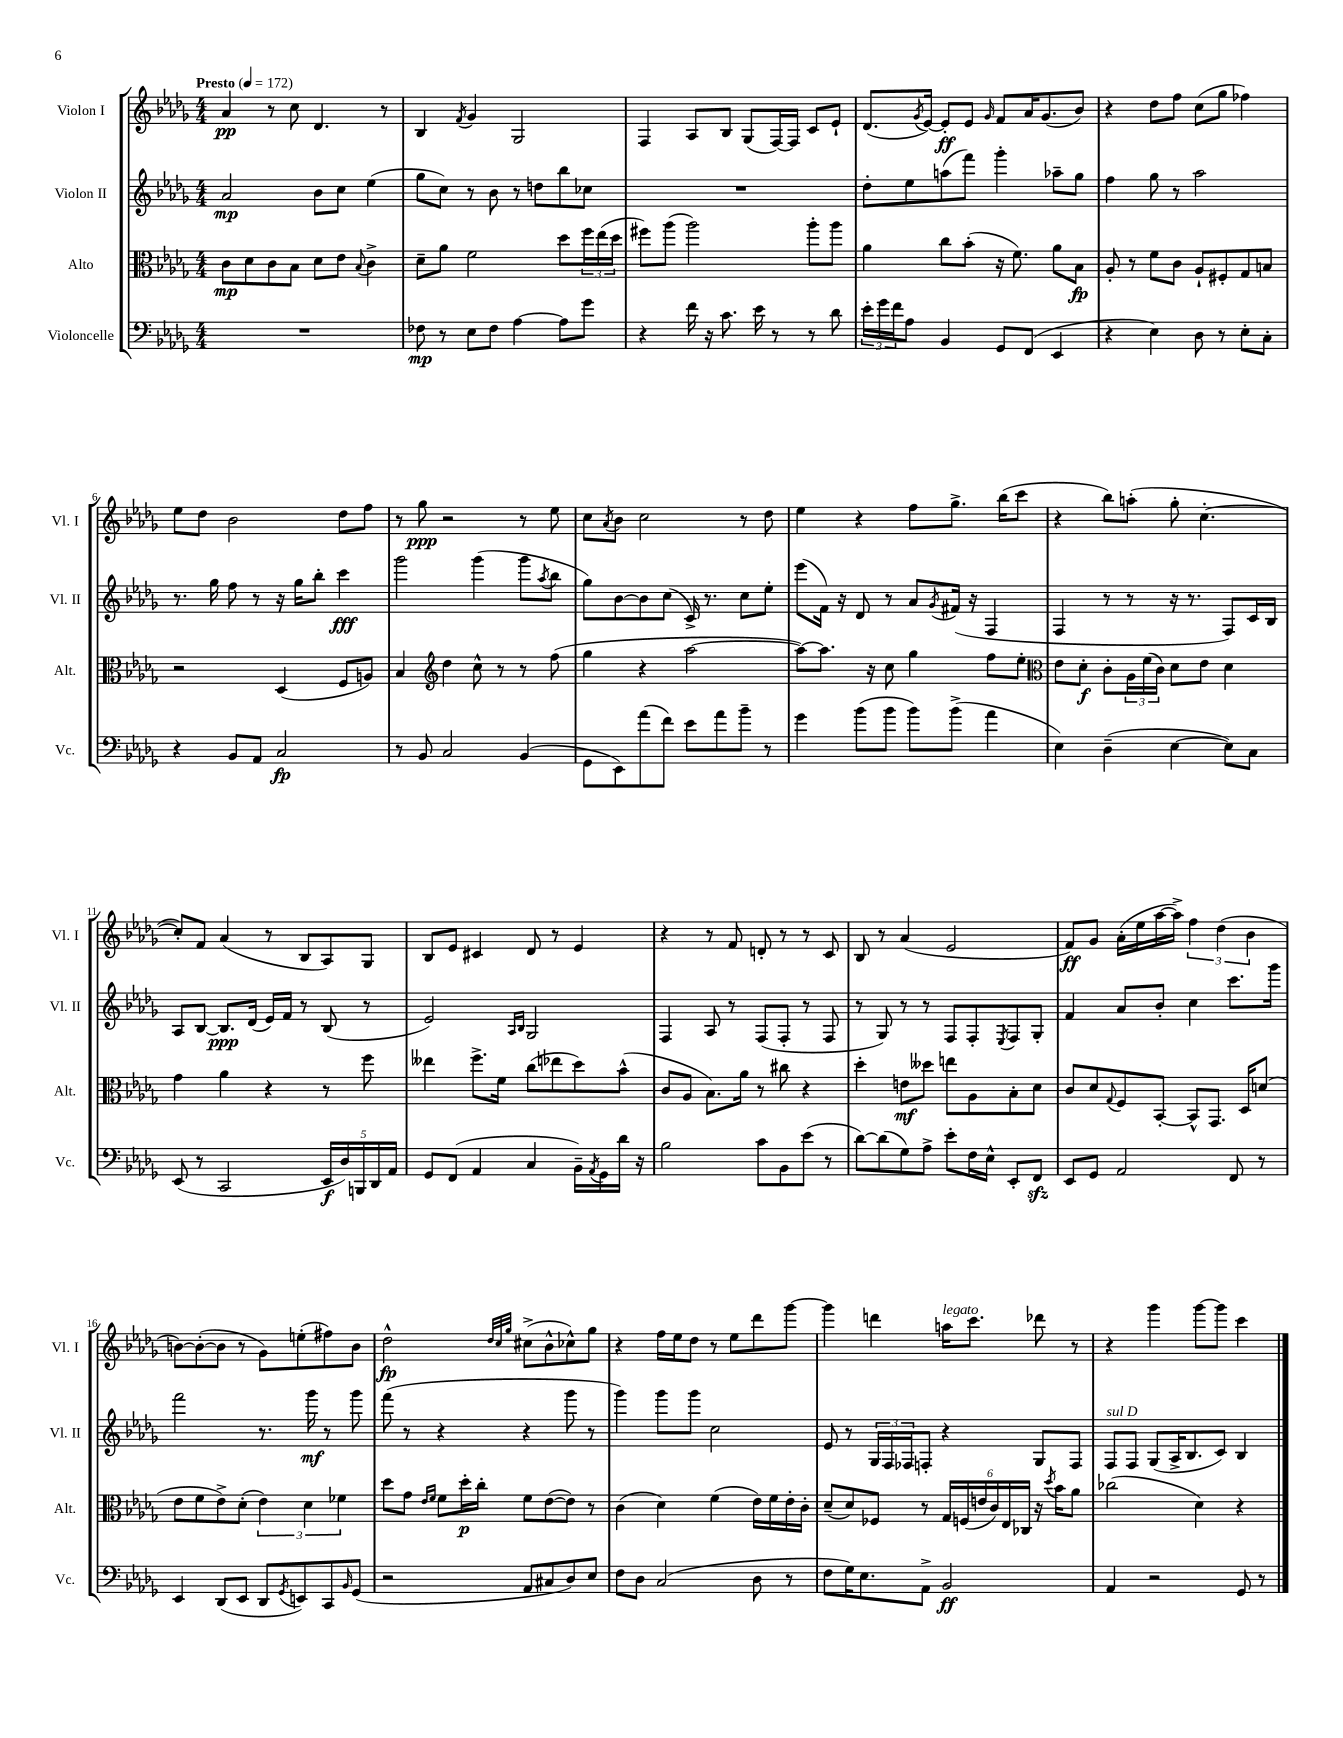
<<
\new StaffGroup <<
\new Staff = "s0" \with { instrumentName = "Violon I" shortInstrumentName = "Vl. I" } {
    \clef treble \key des \major \numericTimeSignature \time 4/4 \tempo "Presto" 4 = 172
    aes'4\pp r8 c''8 des'4. r8 |
    bes4 \acciaccatura { f'8 } ges'4 ges2 |
    f4 aes8 bes8 ges8( f16~) f16 c'8 ees'8-! |
    des'8.( \acciaccatura { ges'8 } ees'16~) ees'8-.\ff ees'8 \grace { ges'16 } f'8 aes'16 ges'8.( bes'8) |
    r4 des''8 f''8 c''8( ges''8 fes''4) |
    ees''8 des''8 bes'2 des''8 f''8 |
    r8 ges''8\ppp r2 r8 ees''8 |
    c''8 \acciaccatura { aes'8 } bes'8 c''2 r8 des''8 |
    ees''4 r4 f''8 ges''8.-> bes''16( c'''8 |
    r4 bes''8) a''8-.( ges''8-. c''4.~-. |
    c''8-.) f'8 aes'4( r8 bes8 aes8) ges8 |
    bes8 ees'8 cis'4 des'8 r8 ees'4 |
    r4 r8 f'8 d'8-. r8 r8 c'8 |
    bes8 r8 aes'4( ees'2 |
    f'8\ff) ges'8 aes'16-.( ees''16 aes''16~ aes''16->) \tuplet 3/2 { f''4 des''4( bes'4 } |
    b'8~) b'8~-.( b'8 r8 ges'8) e''8-.( fis''8) b'8 |
    des''2-^\fp \grace { des''32 c''32 ges''32 } cis''8->( bes'8-^ ces''8-^) ges''8 |
    r4 f''16 ees''16 des''8 r8 ees''8 des'''8 ges'''8~ |
    ges'''4 d'''4 a''16^\markup { \italic "legato" } c'''8. des'''8 r8 |
    r4 ges'''4 ges'''8~ ges'''8 c'''4 \bar "|." |
}
\new Staff = "s1" \with { instrumentName = "Violon II" shortInstrumentName = "Vl. II" } {
    \clef treble \key des \major \numericTimeSignature \time 4/4
    aes'2\mp bes'8 c''8 ees''4( |
    ges''8 c''8) r8 bes'8 r8 d''8 bes''8 ces''8 |
    R1 |
    des''8-. ees''8 a''8( f'''8) ges'''4-. aes''8-- ges''8 |
    f''4 ges''8 r8 aes''2 |
    r8. ges''16 f''8 r8 r16 ges''16 bes''8-. c'''4\fff |
    ges'''2 ges'''4( ges'''8 \acciaccatura { aes''8 } bes''8 |
    ges''8) bes'8~ bes'8 c''8( c'16->) r8. c''8 ees''8-. |
    ees'''8( f'16) r16 des'8 r8 aes'8 \acciaccatura { ges'8 } fis'16( r16 f4 |
    f4 r8 r8 r16 r8. f8) c'16 bes16 |
    aes8 bes8~ bes8.\ppp des'16( ees'16) f'16 r8 bes8( r8 |
    ees'2) \grace { aes16 bes16 } ges2 |
    f4 aes8 r8 f8( f8-. r8 f8 |
    r8 ges8) r8 r8 f8 f8-. \acciaccatura { ees8 } f8 ges8-. |
    f'4 aes'8 bes'8-. c''4 c'''8. ges'''16 |
    f'''2 r8. ges'''16\mf r8 ges'''8 |
    f'''8( r8 r4 r4 ges'''8 r8 |
    ges'''4) ges'''8 ges'''8 c''2 |
    ees'8 r8 \tuplet 3/2 { ges16 f16 fes16 } f8-. r4 ges8 f8 |
    f8^\markup { \italic "sul D" } f8 ges8( aes16-> bes8. c'8) bes4 \bar "|." |
}
\new Staff = "s2" \with { instrumentName = "Alto" shortInstrumentName = "Alt." } {
    \clef alto \key des \major \numericTimeSignature \time 4/4
    c'8\mp des'8 c'8 bes8 des'8 ees'8 \appoggiatura { bes8 } c'4-> |
    des'8-- aes'8 f'2 des''8 \tuplet 3/2 { f''16 ees''16( des''16 } |
    fis''8) aes''8( aes''2) aes''8-. aes''8 |
    aes'4 c''8 bes'8-.( r16 f'8.) aes'8 bes8\fp |
    aes8-. r8 f'8 c'8 aes8-! fis8-. ges8 b8 |
    r2 des4( f8 a8) |
    bes4 \clef treble des''4 c''8-^ r8 r8 f''8( |
    ges''4 r4 aes''2~ |
    aes''8~) aes''8. r16 c''8 ges''4 f''8 ees''8-. |
    \clef alto ees'8 des'8-.\f c'8-. \tuplet 3/2 { aes16 f'16( c'16) } des'8 ees'8 des'4 |
    ges'4 aes'4 r4 r8 f''8 |
    eeses''4 f''8.-> f'16 c''8( ees''8 des''8) bes'8-^( |
    c'8 aes8 bes8.) aes'16 r8 cis''8 r4 |
    des''4-. e'8\mf deses''8 e''8 aes8 bes8-. des'8 |
    c'8 des'8 \appoggiatura { ges8 } f8 bes,8~-. bes,8-^ ges,8. des16 d'8( |
    ees'8 f'8 ees'8->) des'8-.( \tuplet 3/2 { ees'4) des'4 fes'4 } |
    des''8 ges'8 \grace { ees'16 f'16 } f'8 des''16-.\p c''16-. f'8 ees'8~( ees'8) r8 |
    c'4( des'4) f'4( ees'16) f'16 ees'16-. c'16-. |
    des'8--( des'8) fes8 r8 \tuplet 6/4 { ges16 f16( e'16 c'16) ees16 ces16 } r16 \acciaccatura { des''8 } bes'16 aes'8 |
    ces''2( des'4) r4 \bar "|." |
}
\new Staff = "s3" \with { instrumentName = "Violoncelle" shortInstrumentName = "Vc." } {
    \clef bass \key des \major \numericTimeSignature \time 4/4
    R1 |
    fes8\mp r8 ees8 fes8 aes4~ aes8 ges'8 |
    r4 f'16 r16 c'8. ees'16 r8 r8 des'8 |
    \tuplet 3/2 { ees'16-. ges'16 f'16 } aes8 bes,4 ges,8 f,8( ees,4 |
    r4 ees4) des8 r8 ees8-. c8-. |
    r4 bes,8 aes,8 c2\fp |
    r8 bes,8 c2 bes,4( |
    ges,8 ees,8) aes'8( f'8) ees'8 aes'8 bes'8-- r8 |
    ges'4 bes'8( bes'8 bes'8) bes'8->( aes'4 |
    ees4) des4--( ees4~ ees8) c8 |
    ees,8( r8 c,2 \tuplet 5/4 { ees,16\f des16) b,,16 des,16 aes,16 } |
    ges,8 f,8( aes,4 c4 bes,16--) \acciaccatura { aes,8 } ges,16 des'16 r16 |
    bes2 c'8 bes,8 ees'8( r8 |
    des'8~) des'8( ges8) aes8-> ees'8-. f16 ees16-^ ees,8-. f,8\sfz |
    ees,8 ges,8 aes,2 f,8 r8 |
    ees,4 des,8( ees,8 des,8 \acciaccatura { ges,8 } e,8) c,8 \grace { bes,16 } ges,8( |
    r2 aes,8 cis8 des8) ees8 |
    f8 des8 c2( des8 r8 |
    f8 ges16) ees8. aes,8-> bes,2\ff |
    aes,4 r2 ges,8 r8 \bar "|." |
}
>>
>>
